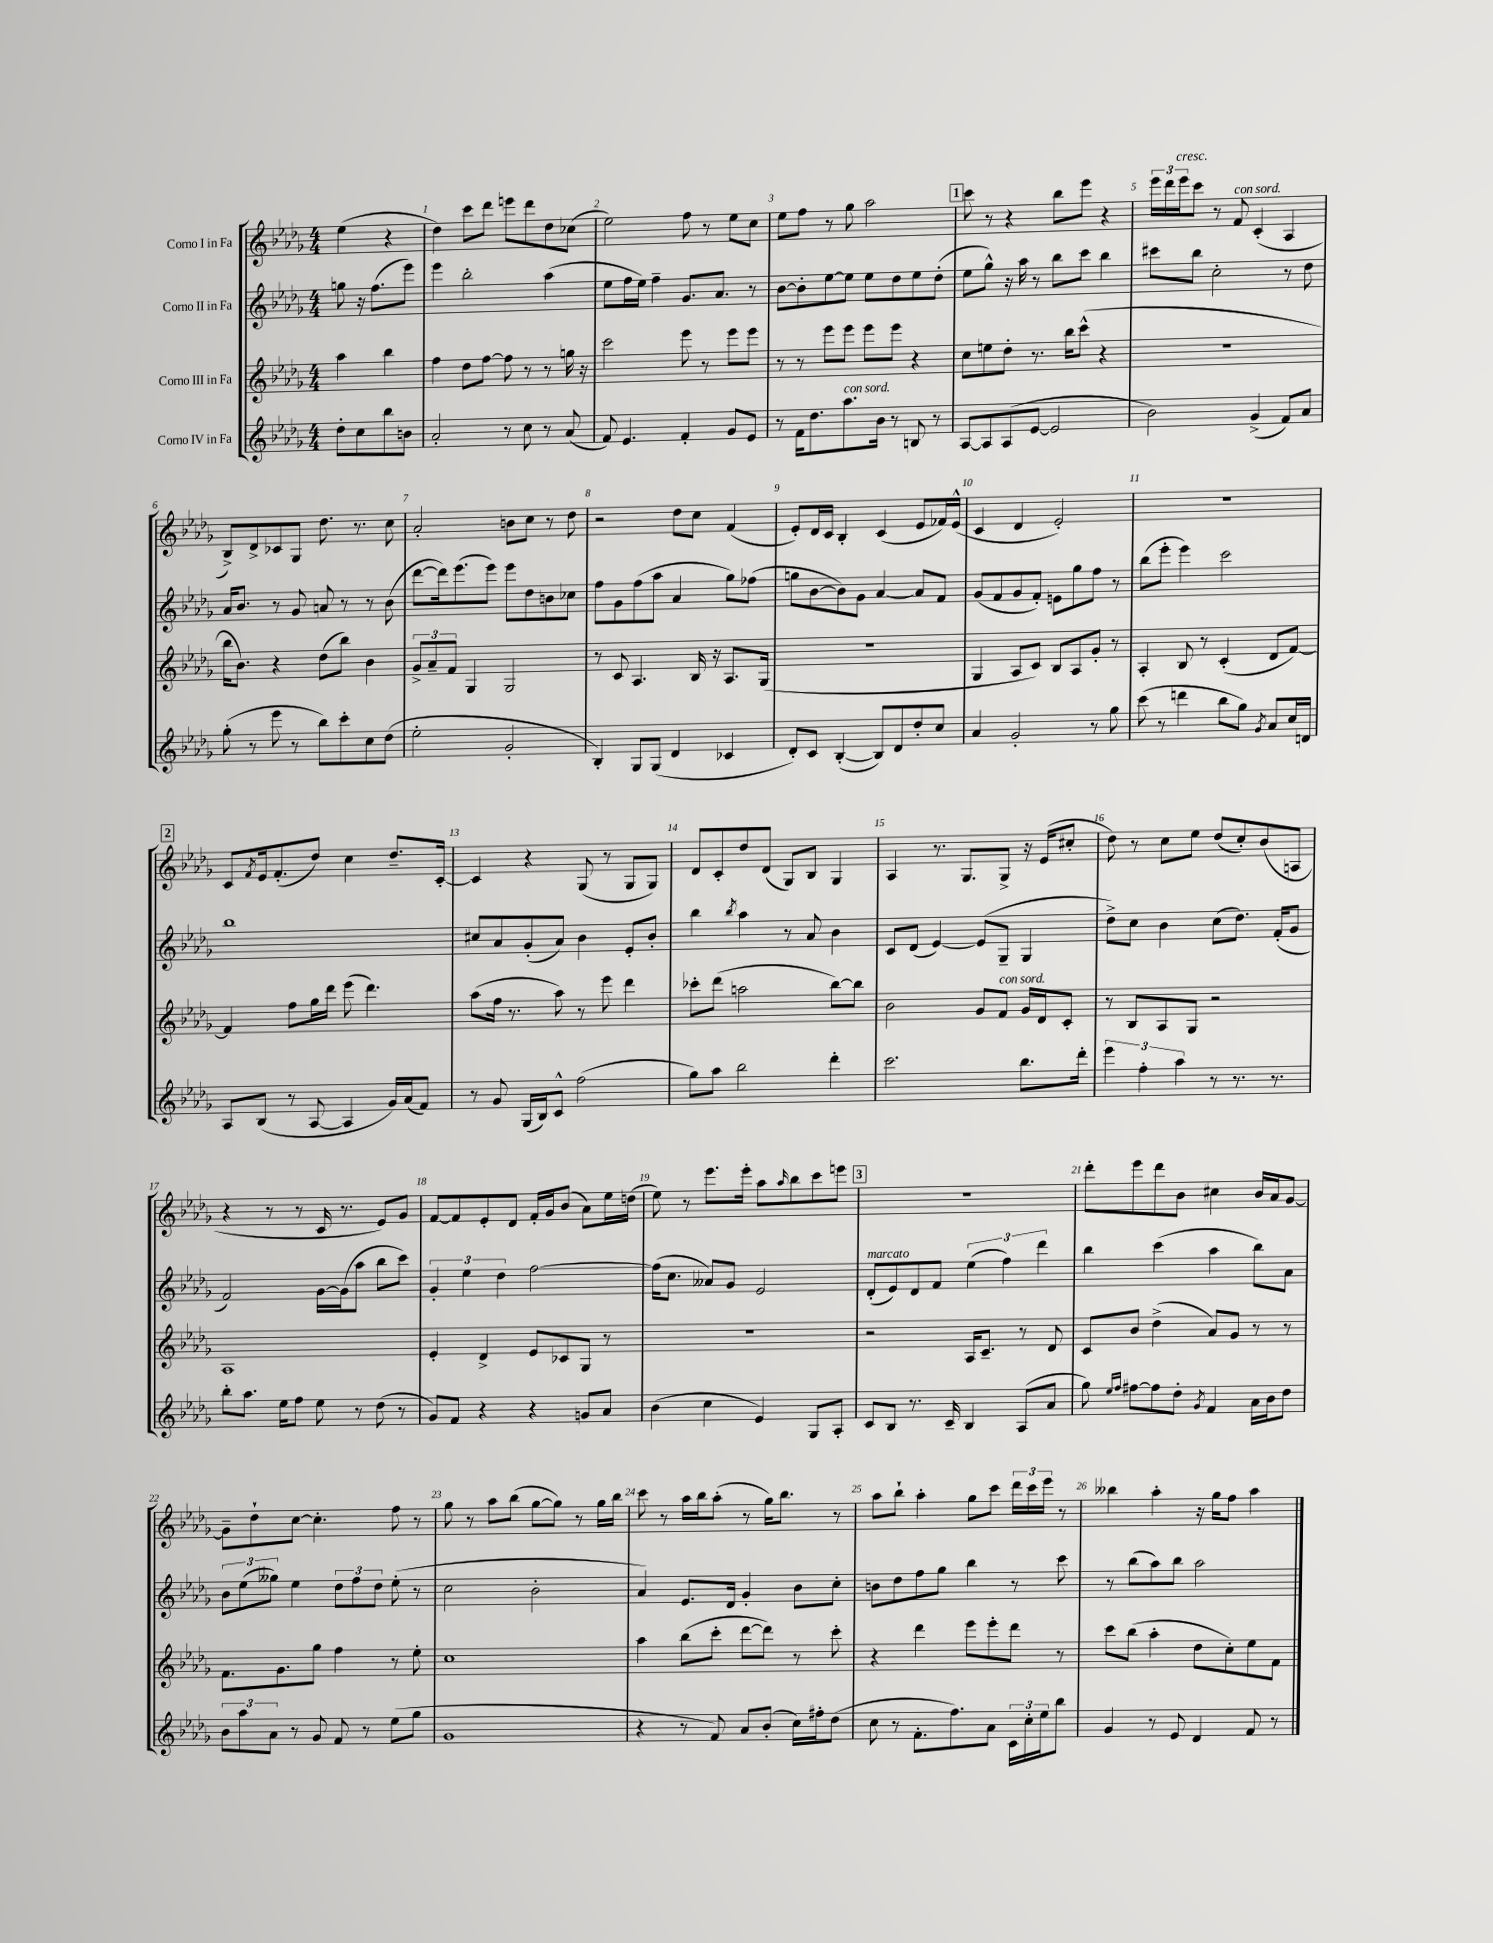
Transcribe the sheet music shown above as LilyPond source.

<<
\new StaffGroup <<
\new Staff = "s0" \with { instrumentName = "Corno I in Fa" } {
    \clef treble \key des \major \numericTimeSignature \time 4/4 \partial 2
    ees''4( r4 |
    des''4) c'''8 des'''8 e'''8 des'''8 des''8 ces''8( |
    ees''2) f''8 r8 ees''8 c''8 |
    ees''8 f''8 r8 ges''8 aes''2 |
    \mark \markup { \box "1" } c'''8 r8 r4 bes''8 ees'''8 r4 |
    \tuplet 3/2 { ees'''16 des'''16 ees'''16^\markup { \italic "cresc." } } c'''8 r8 f'8^\markup { \italic "con sord." } c'4-.( aes4 |
    bes8->) des'8-> ces'8 ges8 des''8. r8. c''8 |
    aes'2-. b'8 c''8 r8 des''8 |
    r2 des''8 c''8 f'4( |
    ees'8-.) des'16 c'16 bes4-. c'4( ees'8 fes'16) ees'16-^( |
    c'4 des'4 ees'2-.) |
    R1 |
    \mark \markup { \box "2" } c'8 \acciaccatura { f'8 } ees'16 f'8.-.( des''8) c''4 des''8.-- c'16~-. |
    c'4 r4 ges8( r8 ges8 ges8) |
    des'8 c'8-. des''8 des'8( ges8) bes8 ges4 |
    aes4 r8. ges8. ges8-> r16 ees'16( cis''8-. |
    des''8) r8 c''8 ees''8 des''8( c''8-.) bes'8( a8 |
    r4 r8 r8 c'16 r8. ees'8) ges'8 |
    f'8~ f'8 ees'8-. des'8 f'16-. ges'16 bes'8( aes'8) ees''16 d''16( |
    ees''8) r8 ees'''8. ees'''16-. aes''8 \grace { aes''16 } bes''8 c'''8 e'''8 |
    \mark \markup { \box "3" } R1 |
    des'''8-. ees'''8 des'''8 bes'8 cis''4 bes'16 aes'16 ges'8~ |
    ges'8-- des''8-! c''8~ c''4.-. f''8 r8 |
    ges''8 r8 aes''8 bes''8( ges''8~ ges''8) r8 ges''16 bes''16 |
    c'''8 r8 aes''16 bes''16 aes''8-.( r8 ges''16) bes''8. r8 |
    aes''8 bes''8-! aes''4-. ges''8 c'''8 \tuplet 3/2 { des'''16 c'''16 ees'''16 } r8 |
    beses''4 aes''4-. r16 ges''16 f''8 aes''4 \bar "|." |
}
\new Staff = "s1" \with { instrumentName = "Corno II in Fa" } {
    \clef treble \key des \major \numericTimeSignature \time 4/4 \partial 2
    g''8 r16 f''8.( ees'''8) |
    ees'''4 bes''2-. aes''4( |
    ees''8 f''16 ees''16) f''4-- ges'8. aes'8. r8 |
    bes'8~ bes'8-. ees''8~ ees''8 ees''8 des''8 ees''8 des''8-.( |
    \mark \markup { \box "1" } ees''8 ges''8-^) r16 aes''16 r8 bes''8 c'''8 bes''4 |
    cis'''8 bes''8 c''2-. r8 des''8 |
    aes'16 bes'8. r8 ges'8 a'8 r8 r8 bes'8( |
    des'''8~ des'''16) ees'''8.( ees'''8) ees'''8 des''8 b'8 ces''8 |
    f''8 ges'8 f''8( aes''8 aes'4 ges''8) fes''8( |
    g''8 bes'8~ bes'8) ges'8 aes'4~ aes'8 f'8 |
    ges'8( f'8 ges'8 f'8-.) e'8 ges''8 f''8 r8 |
    bes''8( ees'''8-. ees'''4) c'''2 |
    \mark \markup { \box "2" } bes''1 |
    cis''8 aes'8 ges'8-.( aes'8) bes'4 ees'8-. bes'8-. |
    bes''4 \acciaccatura { bes''8 } aes''4 r8 aes'8 bes'4 |
    c'8 des'8( ees'4~) ees'8( ges8-- ges4 |
    des''8->) c''8 bes'4 c''8( des''8.) f'16-.( ges'8 |
    f'2) ges'16~ ges'16( aes''8 bes''8 c'''8) |
    \tuplet 3/2 { ges'4-. ees''4 des''4 } f''2~ |
    f''16( c''8. aeses'8) ges'8 ees'2 |
    \mark \markup { \box "3" } des'8-.^\markup { \italic "marcato" }( ees'8) des'8 f'8 \tuplet 3/2 { ees''4( f''4) des'''4 } |
    bes''4 c'''4( aes''4 bes''8) aes'8 |
    \tuplet 3/2 { bes'8 ees''8( geses''8) } ees''4 \tuplet 3/2 { des''8 f''8 des''8 } ees''8-.( r8 |
    c''2 bes'2-. |
    aes'4) ees'8. des'16 ges'4-. bes'8 c''8-. |
    b'8 des''8 f''8 ges''8 bes''4 r8 c'''8 |
    r8 bes''8( aes''8) bes''8 aes''2 \bar "|." |
}
\new Staff = "s2" \with { instrumentName = "Corno III in Fa" } {
    \clef treble \key des \major \numericTimeSignature \time 4/4 \partial 2
    aes''4 bes''4 |
    f''4 des''8 f''8~ f''8 r8 r8 g''16 r16 |
    c'''2 ees'''8 r8 ees'''8 ees'''8 |
    r8 r8 ees'''8 ees'''8 ees'''8 ees'''8 r4 |
    \mark \markup { \box "1" } c''8 e''8 des''8-. r8. bes''16 c'''8-^( r4 |
    R1 |
    bes''16 bes'8.) r4 des''8( bes''8) bes'4 |
    \tuplet 3/2 { ges'8-> aes'8-- f'8 } ges4 ges2 |
    r8 c'8 aes4. bes16 r16 aes8. ges16( |
    R1 |
    ges4 aes8 c'8) bes8 aes8 ges'8-. r8 |
    aes4-. bes8 r8 c'4-.( des'8 f'8~) |
    \mark \markup { \box "2" } f'4 f''8 ges''16 des'''16 ees'''8( des'''4.) |
    aes''8( f''16 r8. aes''8) r8 ees'''8 des'''4 |
    ces'''8-. des'''8( a''2 bes''8~) bes''8 |
    bes'2 ges'8 f'8^\markup { \italic "con sord." } ges'16 des'16 c'8-. |
    r8 bes8 aes8 ges8 r2 |
    aes1 |
    ees'4-. des'4-> ees'8 ces'8 ges8 r8 |
    r1 |
    \mark \markup { \box "3" } r2 aes16 c'8.-- r8 des'8 |
    c'8 bes'8 des''4->( aes'8) ges'8 r8 r8 |
    f'8. ges'8. ges''8 f''4 r8 ees''8-. |
    c''1 |
    aes''4 bes''8( c'''8-. des'''8~ des'''8) r8 c'''8-. |
    r4 des'''4 ees'''8 ees'''8-. des'''8 r8 |
    c'''8 bes''8( aes''4-. des''8 c''8-.) ees''8 f'8 \bar "|." |
}
\new Staff = "s3" \with { instrumentName = "Corno IV in Fa" } {
    \clef treble \key des \major \numericTimeSignature \time 4/4 \partial 2
    des''8-. c''8 bes''8 b'8 |
    aes'2-. r8 c''8 r8 aes'8( |
    f'8) ees'4. f'4-. ges'8 ees'8 |
    r8 f'16 des''8. aes''8.^\markup { \italic "con sord." } bes'16 r8 b8 r8 |
    \mark \markup { \box "1" } aes8~ aes8 aes8( ees'8~ ees'2 |
    bes'2) ges'4->( f'8) aes'8 |
    ges''8-.( r8 ees'''8 r8 bes''8) c'''8-. c''8 des''8( |
    ees''2-. ges'2-. |
    bes4-.) ges8 ges8( des'4 ces'4 |
    des'8-.) c'8 bes4~-.( bes8) des'8 des''8-. c''8 |
    aes'4 ges'2-. r8 ges''8 |
    c'''8( r8 d'''4 bes''8 ges''8) \acciaccatura { ges'8 } aes'8 c''16 d'16 |
    \mark \markup { \box "2" } aes8 bes8( r8 aes8~ aes4 ges'16) aes'16( f'8) |
    r8 ges'8 ges16( bes16) c'8-^ f''2( |
    ges''8) aes''8 bes''2 des'''4-. |
    c'''2. bes''8. des'''16-. |
    \tuplet 3/2 { ees'''4 f''4-. aes''4 } r8 r8. r8. |
    bes''8-. aes''8. ees''16 f''8 ees''8 r8 des''8( r8 |
    ges'8) f'8 r4 r4 g'8 aes'8 |
    bes'4( c''4 ees'4) ges8 aes8-. |
    \mark \markup { \box "3" } c'8 bes8 r8. c'16-- bes4 aes8( aes'8 |
    ges''8) \grace { ees''16 f''16 } fis''8~ fis''8 des''8-. \acciaccatura { ges'8 } f'4 aes'16 bes'16 des''8 |
    \tuplet 3/2 { bes'8 aes''8 aes'8 } r8 ges'8 f'8 r8 ees''8( ges''8 |
    ges'1 |
    r4 r8 f'8) aes'8 bes'8-.( c''16) fis''16-. des''8( |
    c''8 r8 f'8.-. f''8.) aes'8 \tuplet 3/2 { c'16 c''16-. ees''16 } bes''8 |
    ges'4 r8 ees'8 des'4 f'8 r8 \bar "|." |
}
>>
>>
\layout { \context { \Score \override BarNumber.break-visibility = ##(#f #t #t) barNumberVisibility = #all-bar-numbers-visible } }
